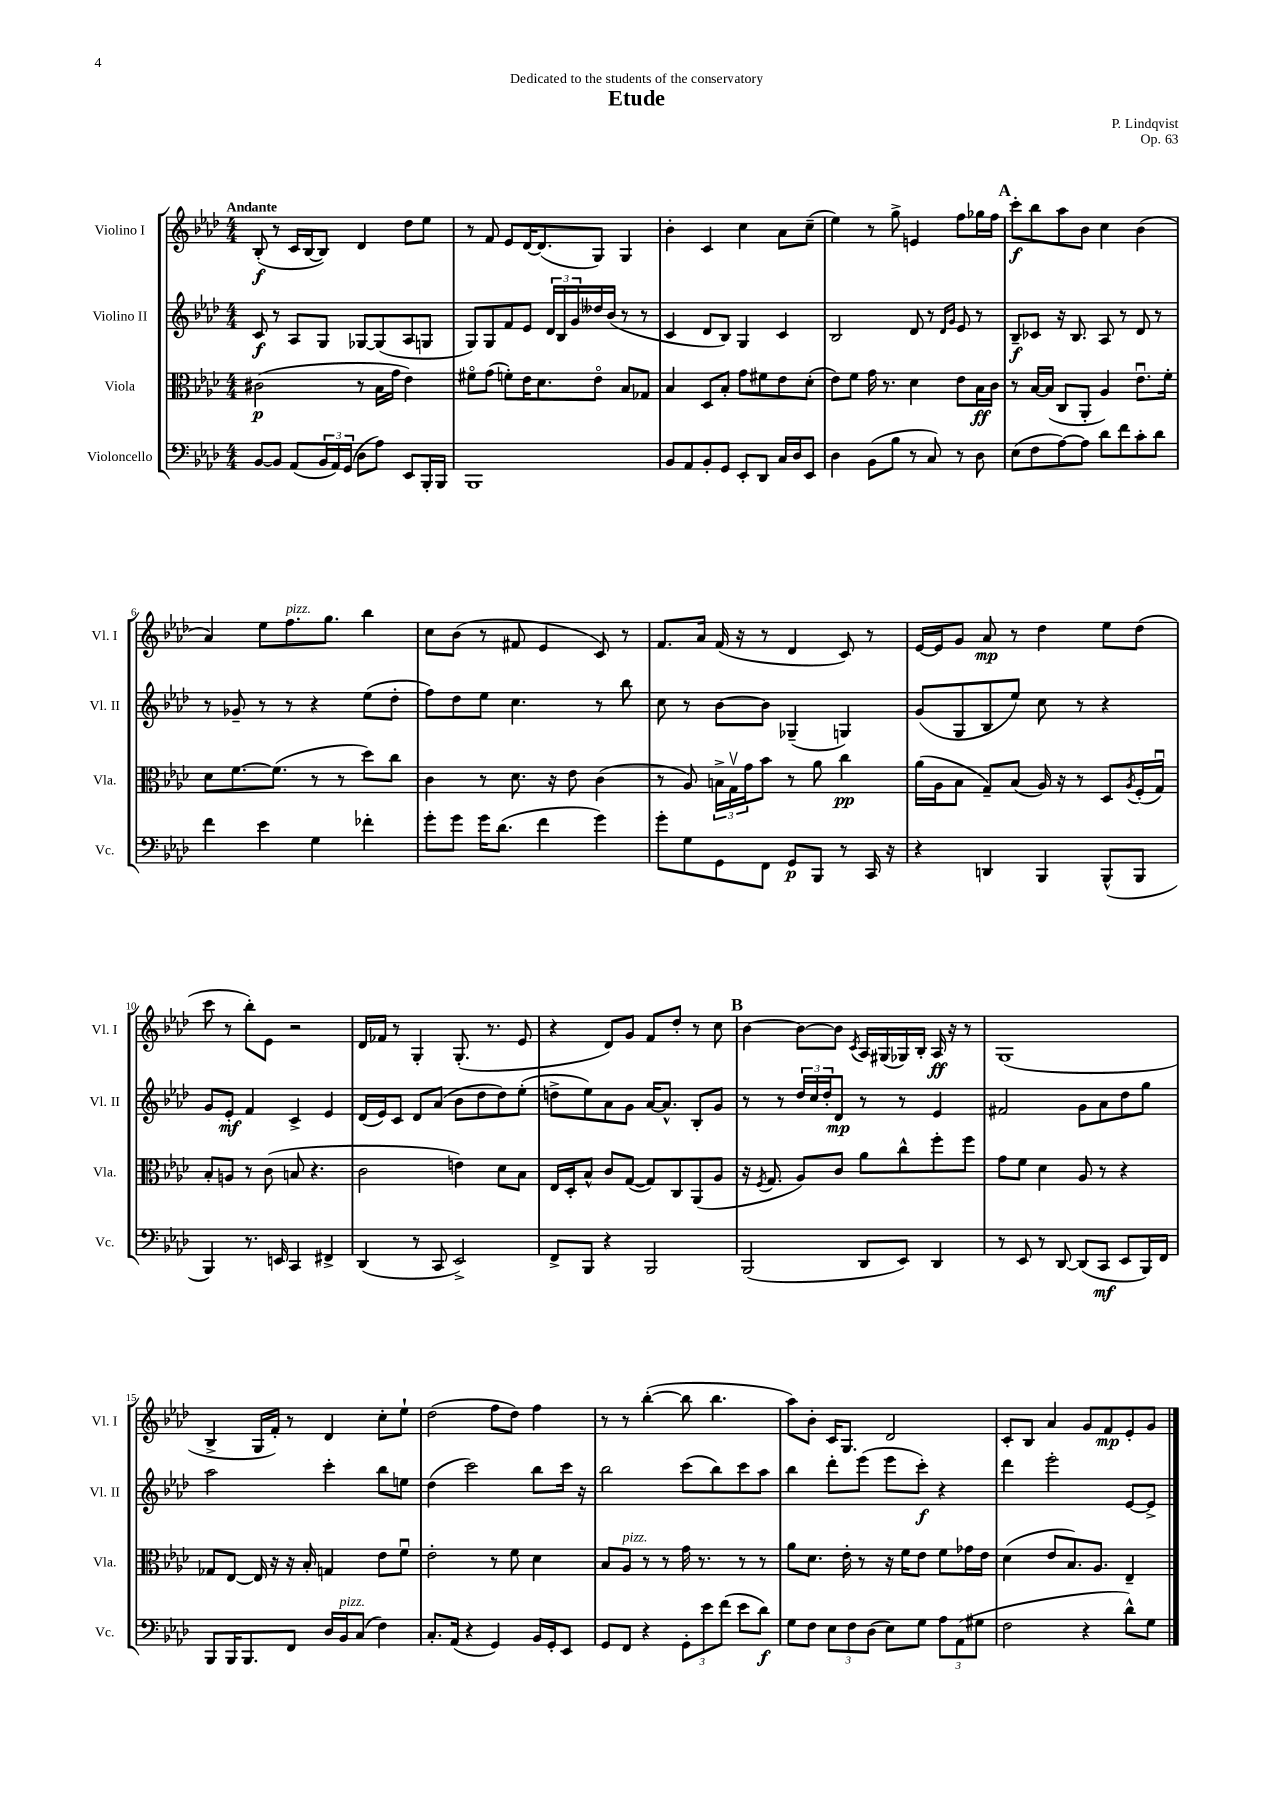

**kern	**kern	**kern	**kern
*staff4	*staff3	*staff2	*staff1
*clefF4	*clefC3	*clefG2	*clefG2
*k[b-e-a-d-]	*k[b-e-a-d-]	*k[b-e-a-d-]	*k[b-e-a-d-]
*M4/4	*M4/4	*M4/4	*M4/4
[8BB-	(2c#	8c	(8B-'
8BB-]	.	8r	8r
(8AA-	.	8A-	16c
.	.	.	[16B-
24BB-	.	8G	8B-])
24AA-)	.	.	.
(24GG	.	.	.
8D-	8r	[8G-	4d-
8A-)	16B-	(8G-]	.
.	16g	.	.
8EE-	4e-)	8A-	8dd-
16BBB-'	.	8G	8ee-
16BBB-	.	.	.
=	=	=	=
1BBB-	8f#o	8G)	8r
.	(8g	8G	8f
.	8f')	8f	8e-
.	16e-	8e-	[16d-
.	8.d-	.	(8.d-]
.	.	24d-	.
.	.	24B-	.
.	.	24g	.
.	8e-o	16dd--	8G)
.	.	(16b-	.
.	8B-	8r	4G
.	8G-	8r	.
=	=	=	=
8BB-	4B-	4c	4b-'
8AA-	.	.	.
8BB-'	8D-	8d-	4c
8GG	8B-'	8B-)	.
8EE-'	8g	4G	4cc
8DD-	8f#	.	.
16C	8e-	4c	8a-
16D-	.	.	.
8EE-	(8d-'	.	(8cc~
=	=	=	=
4D-	8e-)	2B-	4ee-)
.	8f	.	.
(8BB-	16g	.	8r
.	8.r	.	.
8B-	.	.	8gg^
8r	4d-	8d-	4e
8C)	.	8r	.
.	.	16qqd-	.
.	.	16qqg	.
8r	8e-	8e-	8ff
8D-	16B-	8r	16gg-
.	16c	.	16ff
=	=	=	=
(8E-	8r	8B-~	8ccc'
8F	[16B-	8c-	8bb-
.	(16B-]	.	.
[8A-)	8C	16r	8aa-
.	.	8.B-	.
8A-]	8AA-'	.	8b-
8d-	4A-)	8A-	4cc
8f	.	8r	.
8c'	8.e-u	8d-	(4b-
8d-	.	8r	.
.	16f'	.	.
=	=	=	=
4f	8d-	8r	4a-)
.	[8.f	8g-~	.
4e-	.	8r	8ee-
.	(8.f]	.	.
.	.	8r	8.ff
4G	8r	4r	.
.	.	.	8.gg
.	8r	.	.
4f-'	8dd-)	(8ee-	4bb-
.	8cc	8dd-'	.
=	=	=	=
8g'	4c	8ff)	8cc
8g	.	8dd-	(8b-
16g	8r	8ee-	8r
(8.d-	.	.	.
.	8.d-	4.cc	8f#
4f	.	.	4e-
.	16r	.	.
.	8e-	.	.
4g)	(4c	8r	8c)
.	.	8bb-	8r
=	=	=	=
8g'	8r	8cc	8.f
8G	8A-)	8r	.
.	.	.	16a-
8GG	24B^	[8b-	(16f
.	24Gv	.	.
.	.	.	16r
.	24g	.	.
8FF	8b-	8b-]	8r
8GG	8r	(4G-~	4d-
8BBB-	8a-	.	.
8r	4cc	4G)	8c)
16CC	.	.	8r
16r	.	.	.
=	=	=	=
4r	(16a-	(8g	[16e-
.	16A-	.	16e-]
.	8B-	8G	8g
4DD	8G~)	8B-	8a-
.	(8B-	8ee-)	8r
4BBB-	16A-)	8cc	4dd-
.	16r	.	.
.	8r	8r	.
(8BBB-^^	8D-	4r	8ee-
.	8qA-	.	.
8BBB-	(16F'	.	(8dd-
.	16Gu)	.	.
=	=	=	=
4BBB-)	8B-'	8g	8ccc
.	8A	8e-'	8r
8.r	8r	4f	8bb-')
.	(8c	.	8e-
16EE	.	.	.
4CC	8B	4c^	2r
.	4.r	.	.
4FF#^	.	4e-	.
=	=	=	=
(4DD-	2c	(16d-	16d-
.	.	16e-)	16f-
.	.	8c	8r
8r	.	8d-	4G'
8CC	.	(8a-	.
2EE-^)	4e)	8b-	(8.G'
.	.	8dd-	.
.	.	.	8.r
.	8d-	8dd-)	.
.	8B-	(8ee-'	8e-
=	=	=	=
8FF^	16E-	8dd^	4r
.	16D-'	.	.
8BBB-	8B-^^	8ee-)	.
4r	8c	8a-	8d-)
.	([8G	8g	8g
2BBB-	8G])	[16a-	8f
.	.	8.a-^^]	.
.	8C	.	8dd-'
.	(8AA-	8B-'	8r
.	8A-	8g	8cc
=	=	=	=
(2BBB-	16r	8r	[4b-
.	8qF	.	.
.	8.G	.	.
.	.	8r	.
.	8A-)	24dd-	8b-_
.	.	24cc	.
.	.	24dd-'	.
.	8c	8d-	8b-]
.	.	.	8qc
8DD-	8a-	8r	16A-
.	.	.	(16G#
8EE-)	8cc^^	8r	16G-)
.	.	.	16B-'
4DD-	8ff'	4e-	16A-
.	.	.	16r
.	8ff	.	8r
=	=	=	=
8r	8g	2f#	(1G
8EE-	8f	.	.
8r	4d-	.	.
[8DD-	.	.	.
(8DD-]	8A-	8g	.
8CC	8r	8a-	.
8EE-	4r	8dd-	.
16BBB-)	.	8gg	.
16FF	.	.	.
=	=	=	=
8BBB-	8G-	2aa-	4B-^
16BBB-	[8E-	.	.
8.BBB-	.	.	.
.	16E-]	.	16G
.	16r	.	16f')
8FF	16r	.	8r
.	16B-'	.	.
16D-	4G	4ccc'	4d-
16BB-	.	.	.
(8C	.	.	.
4F)	8e-	8bb-	8cc'
.	8fu	8ee	8ee-`
=	=	=	=
8.C'	2e-'	(4dd-	(2dd-
(16AA-	.	.	.
4r	.	2ccc)	.
4GG)	8r	.	8ff
.	8f	.	8dd-)
16BB-	4d-	8bb-	4ff
16GG'	.	.	.
8EE-	.	16ccc	.
.	.	16r	.
=	=	=	=
8GG	8B-	2bb-	8r
8FF	8A-	.	8r
4r	8r	.	([4bb-'
.	8r	.	.
12GG'	16g	(8ccc	8bb-]
.	8.r	.	.
12e-	.	.	.
.	.	8bb-)	4.bb-
(12f	.	.	.
8e-	8r	8ccc	.
8d-)	8r	8aa-	.
=	=	=	=
8G	8a-	4bb-	8aa-)
8F	8.d-	.	8b-'
12E-	.	8ddd-'	16c
.	16e-'	.	8.G
12F	.	.	.
.	8r	(8eee-	.
(12D-	.	.	.
8E-)	16r	8eee-	2d-
.	16f	.	.
8G	8e-	8ccc')	.
12A-	8f	4r	.
(12AA-	.	.	.
.	16g-	.	.
12G#	.	.	.
.	16e-	.	.
=	=	=	=
2F	(4d-	4ddd-	8c'
.	.	.	8B-
.	8e-	2eee-'	4a-
.	8.B-)	.	.
4r	.	.	8g
.	8.A-	.	.
.	.	.	8f
8d-^^)	4E-~	[8e-	8e-'
8G	.	8e-^]	8g
==	==	==	==
*-	*-	*-	*-
